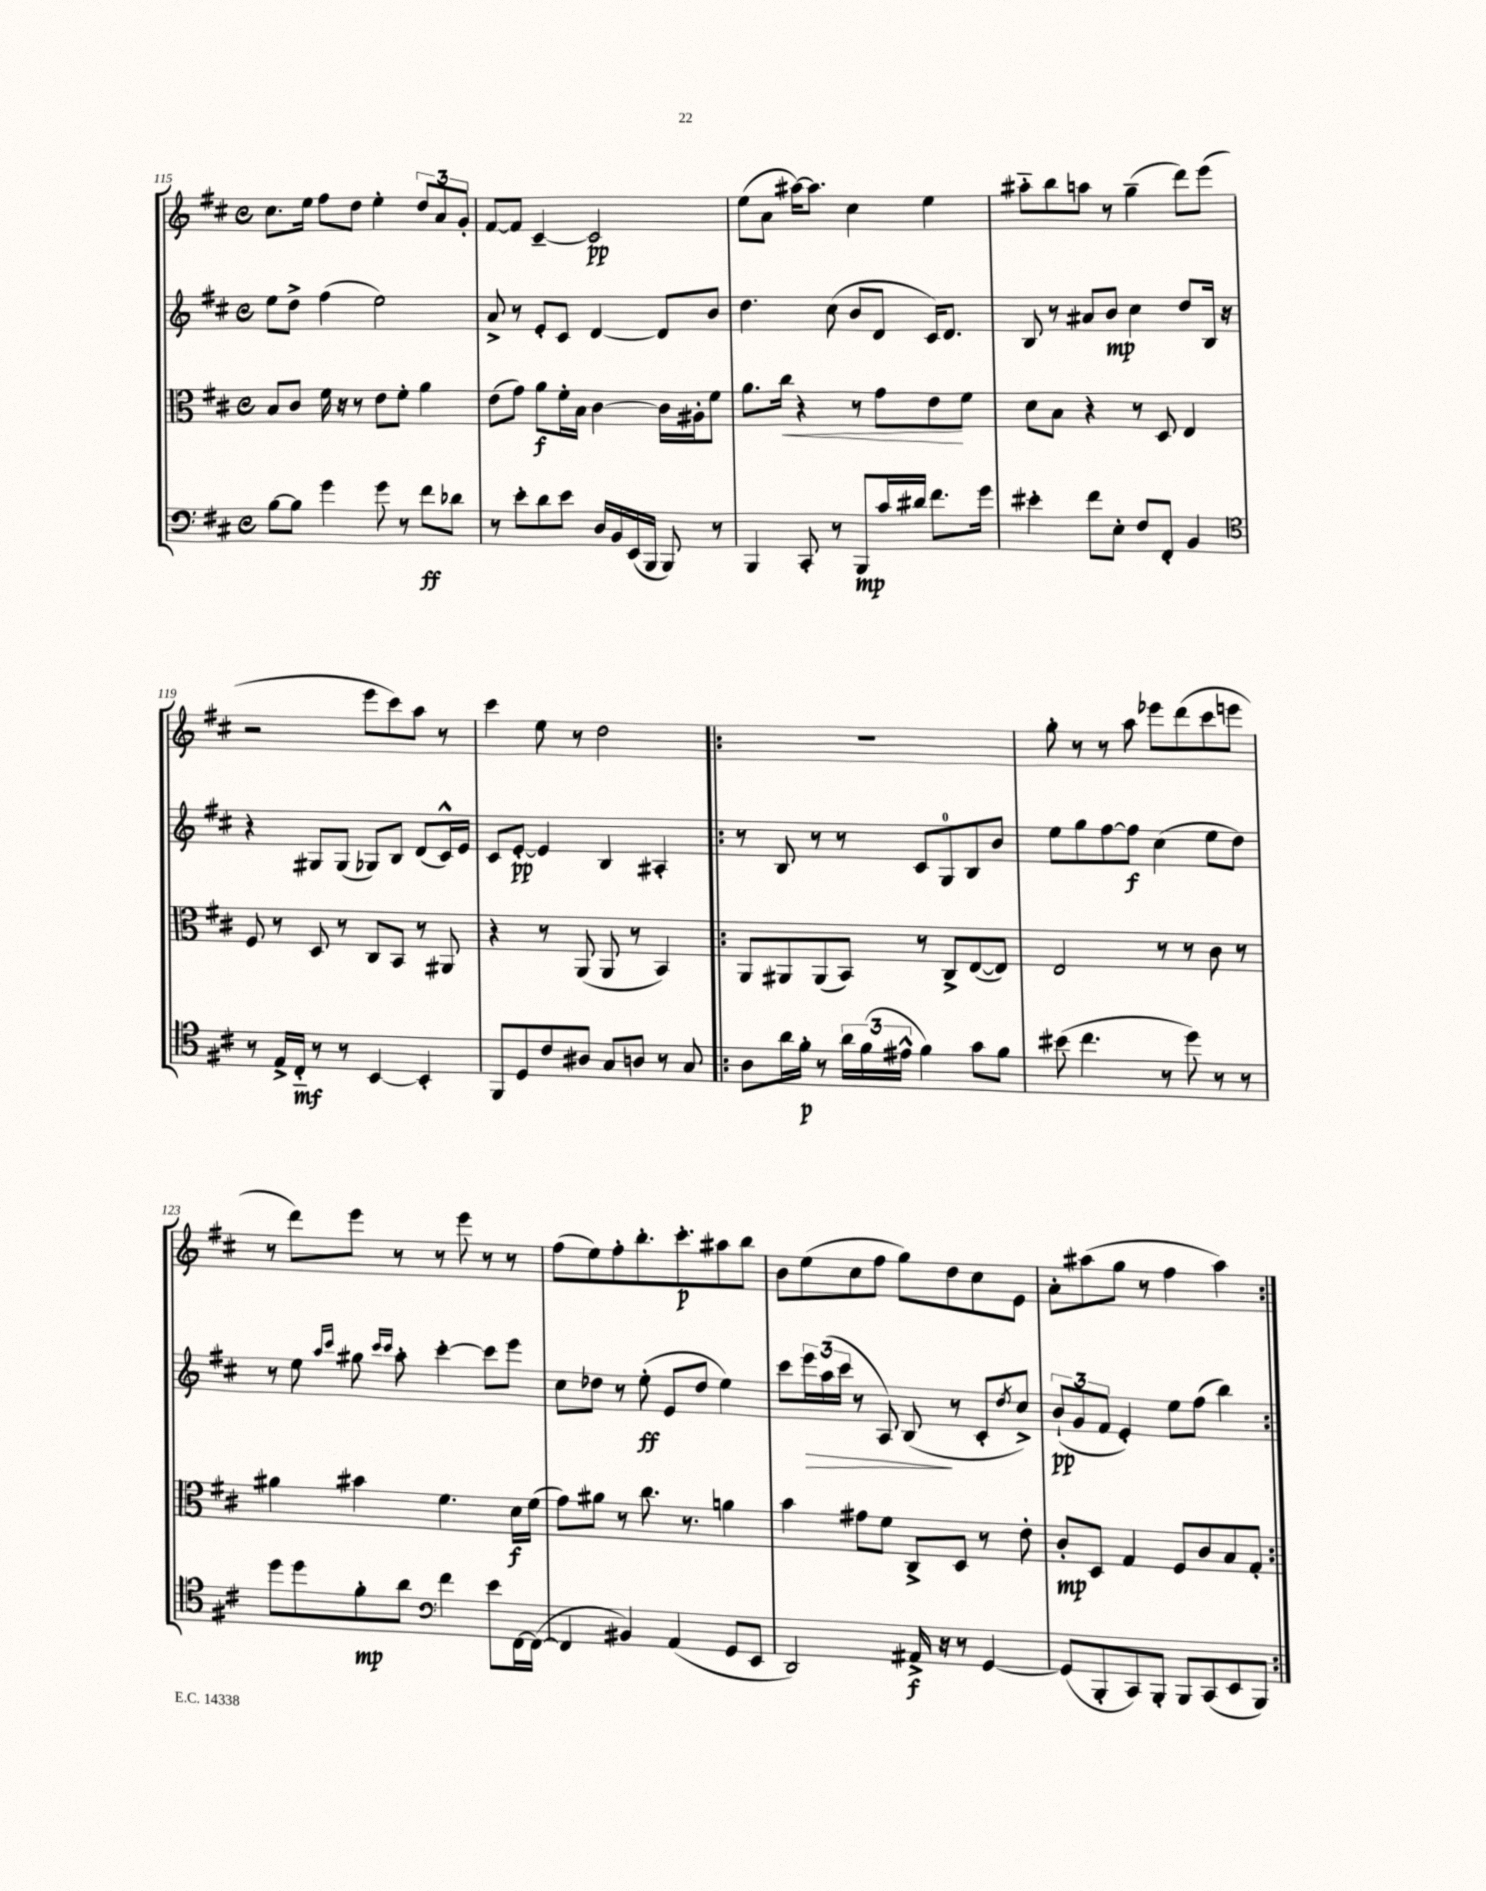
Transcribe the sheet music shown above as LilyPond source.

<<
\new StaffGroup <<
\new Staff = "s0" {
    \clef treble \key d \major \defaultTimeSignature \time 4/4
    cis''8. e''16 fis''8 d''8 e''4-. \tuplet 3/2 { d''8 a'8 g'8-. } |
    fis'8~ fis'8 cis'4~-- cis'2\pp |
    e''8( a'8 ais''16~) ais''8. cis''4 e''4 |
    ais''8-_ b''8 a''8 r8 g''4--( d'''8) e'''8( |
    r2 e'''8 cis'''8) a''8 r8 |
    cis'''4 e''8 r8 d''2 |
    \repeat volta 2 { r1 |
    g''8-. r8 r8 a''8 ees'''8 d'''8( cis'''8 e'''8 |
    r8 d'''8) e'''8 r8 r8 e'''8 r8 r8 |
    fis''8( e''8) fis''8-. b''8.-. cis'''8.-.\p ais''8 b''8 |
    b'8 e''8( cis''8 fis''8 g''8) d''8 cis''8 e'8 |
    a'8-. ais''8( g''8 r8 fis''4 ais''4) | }
}
\new Staff = "s1" {
    \clef treble \key d \major \defaultTimeSignature \time 4/4
    e''8 d''8-> fis''4( e''2) |
    a'8-> r8 e'8-. cis'8 d'4~ d'8 b'8 |
    d''4. cis''8( b'8 d'8 cis'16) d'8. |
    b8 r8 ais'8 b'8\mp cis''4 d''8 b16 r16 |
    r4 gis8 gis8( ges8) b8 d'8( cis'16-^) e'16 |
    cis'8 e'8~-.\pp e'4 b4 ais4-. |
    \repeat volta 2 { r8 b8 r8 r8 cis'8 g8-0 b8 b'8 |
    e''8 g''8 fis''8~ fis''8\f cis''4( e''8 d''8) |
    r8 e''8 \grace { a''16 cis'''16 } gis''8 \grace { cis'''16 cis'''16 } a''8-. cis'''4~-. cis'''8 e'''8 |
    cis''8 des''8 r8 e''8-.\ff( e'8 des''8 e''4) |
    cis'''8 \tuplet 3/2 { e'''16\> a''16( cis'''16 } r8 a8) b8\!( r8 cis'8-. \acciaccatura { d''8 } cis''8->) |
    \tuplet 3/2 { b'8-!\pp( g'8 fis'8 } e'4-.) e''8 fis''8( b''4) | }
}
\new Staff = "s2" {
    \clef alto \key d \major \defaultTimeSignature \time 4/4
    b8 cis'8 fis'16 r16 r8 e'8 fis'8-. a'4 |
    e'8( g'8) a'8\f fis'16-. b16 cis'4~ cis'16 ais16-. fis'8 |
    a'8. cis''16\< r4 r8 g'8 e'8\! fis'8 |
    d'8 b8 r4 r8 d8 e4 |
    fis8 r8 d8 r8 cis8 b,8 r8 ais,8 |
    r4 r8 a,8( a,8 r8 b,4) |
    \repeat volta 2 { a,8 ais,8 ais,8( b,8) r8 cis8-> e8~( e8) |
    e2 r8 r8 cis'8 r8 |
    ais'4 bis'4 fis'4. d'16\f fis'16( |
    g'8) ais'8 r8 cis''8. r8. a'4 |
    b'4 gis'8 fis'8 cis8-> d8 r8 e'8-. |
    cis'8-.\mp d8 g4 fis8 cis'8 b8 g8-. | }
}
\new Staff = "s3" {
    \clef bass \key d \major \defaultTimeSignature \time 4/4
    b8~ b8 g'4 g'8 r8 fis'8\ff des'8 |
    r8 e'8-. d'8 e'8 d16 b,16 e,16( b,,16 b,,8) r8 |
    b,,4 cis,8-. r8 b,,8\mp cis'16 dis'16 fis'8. g'16 |
    eis'4-. fis'8 e8-. fis8 fis,8-. b,4 |
    \clef tenor r8 e16-> cis16-_\mf r8 r8 b,4~ b,4-. |
    fis,8 d8 cis'8 ais8 g8 a8 r8 g8 |
    \repeat volta 2 { a8 a'16 fis'16-.\p r8 \tuplet 3/2 { a'16 fis'16( eis'16-^ } fis'4) g'8 fis'8 |
    bis'8( cis''4. r8 d''8) r8 r8 |
    d''8 d''8 fis'8-.\mp a'8 \clef bass fis'4 e'8 fis,16~ fis,16~( |
    fis,4 bis,4) a,4( g,8 e,8 |
    d,2) ais,16->\f r16 r8 g,4~ |
    g,8( b,,8-. cis,8) b,,8-. b,,8 cis,8( e,8 b,,8) | }
}
>>
>>
\layout { \context { \Score currentBarNumber = #115 } }
